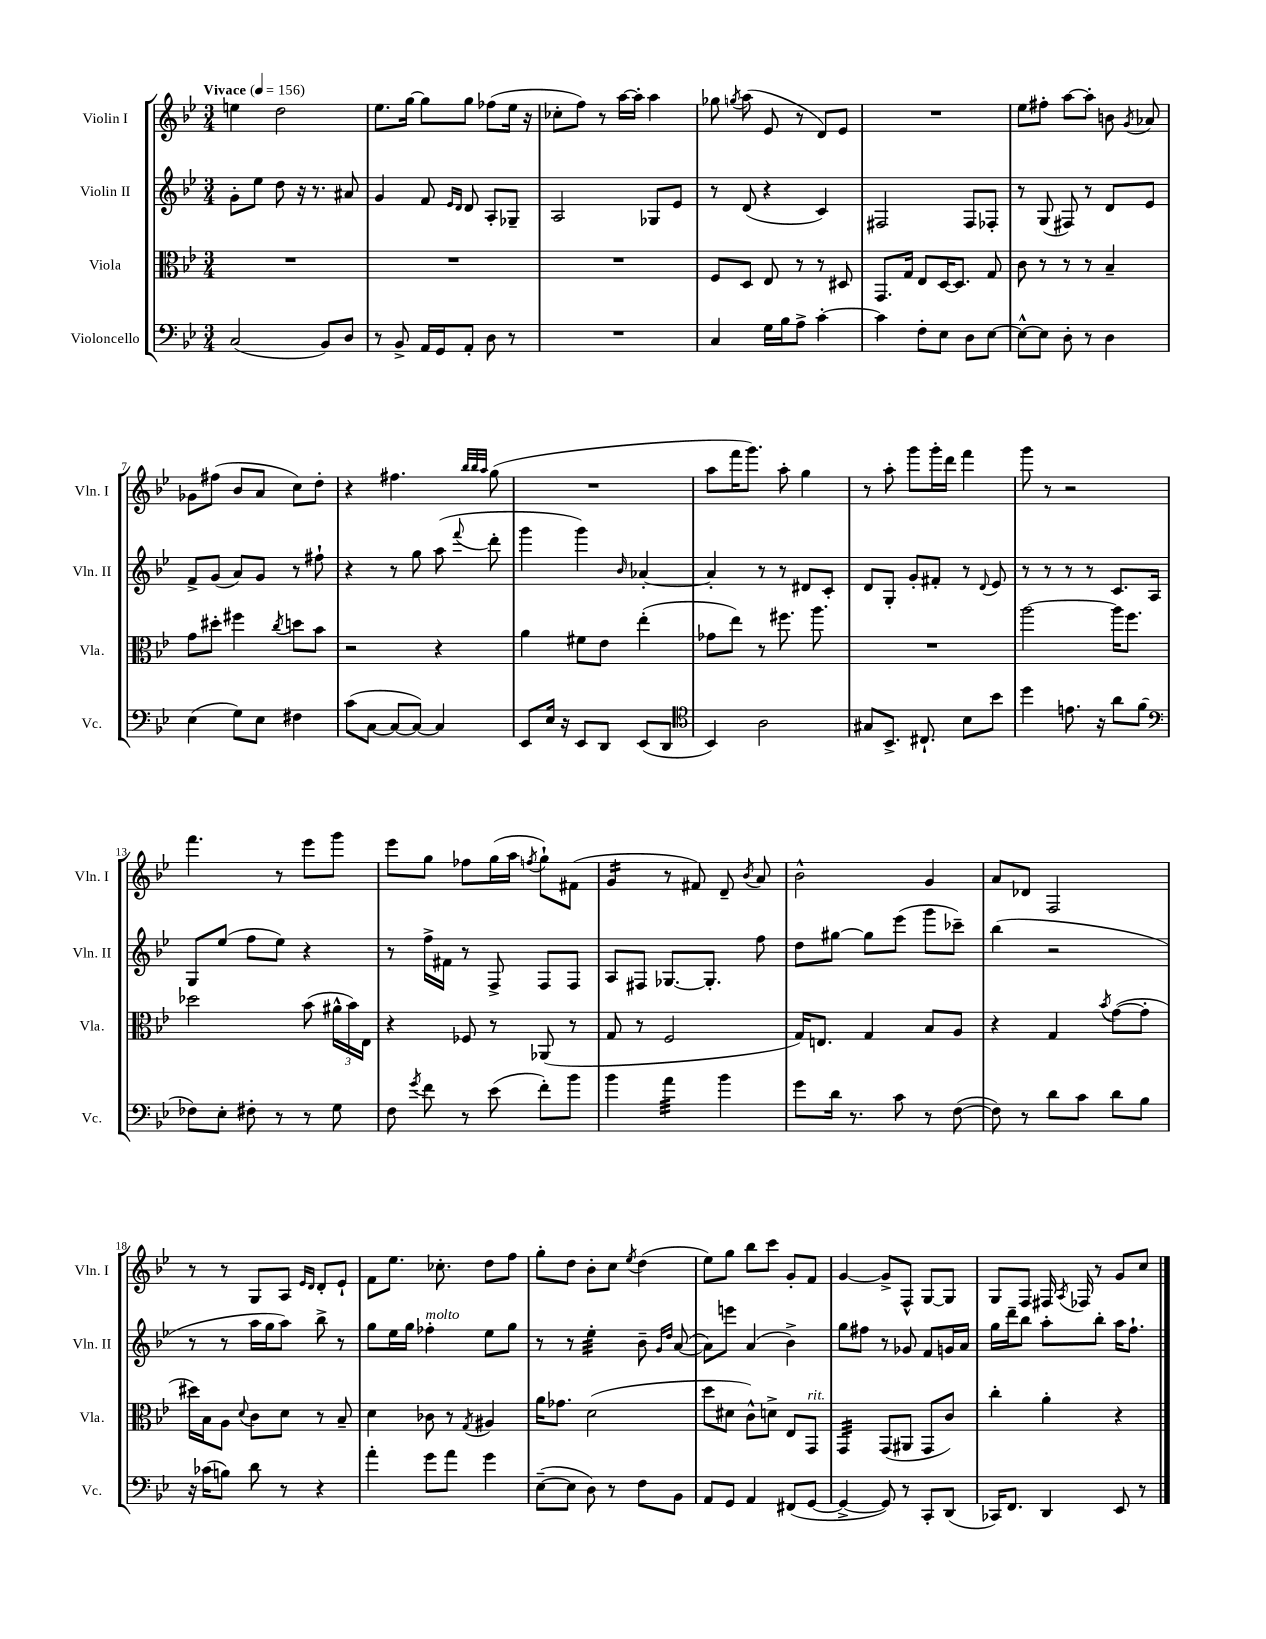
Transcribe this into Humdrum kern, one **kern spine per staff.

**kern	**kern	**kern	**kern
*staff4	*staff3	*staff2	*staff1
*clefF4	*clefC3	*clefG2	*clefG2
*k[b-e-]	*k[b-e-]	*k[b-e-]	*k[b-e-]
*M3/4	*M3/4	*M3/4	*M3/4
*MM156	*MM156	*MM156	*MM156
(2C	2.r	8g'	4ee
.	.	8ee-	.
.	.	8dd	2dd
.	.	16r	.
.	.	8.r	.
8BB-)	.	.	.
8D	.	8a#	.
=	=	=	=
8r	2.r	4g	8.ee-
8BB-^	.	.	.
.	.	.	[16gg
16AA	.	8f	8gg]
16GG	.	.	.
.	.	16qqe-	.
.	.	16qqd	.
8AA'	.	8d	8gg
8D	.	8A'	(8ff-
8r	.	8G-~	16ee-
.	.	.	16r
=	=	=	=
2.r	2.r	2A	8cc-'
.	.	.	8ff)
.	.	.	8r
.	.	.	[16aa
.	.	.	16aa']
.	.	8G-	4aa
.	.	8e-	.
=	=	=	=
4C	8F	8r	8gg-
.	.	.	8qgg
.	8D	(8d	(8aa
16G	8E-	4r	8e-
16B-	.	.	.
8A^	8r	.	8r
[4c'	8r	4c)	8d)
.	8D#	.	8e-
=	=	=	=
4c]	8.GG	2F#	2.r
.	16G	.	.
8F'	8E-	.	.
8E-	[16D	.	.
.	8.D]	.	.
8D	.	8F#	.
[8E-	8G	8F-'	.
=	=	=	=
8E-^^_	8c	8r	8ee-
8E-]	8r	(8G	8ff#'
8D'	8r	8F#)	[8aa
8r	8r	8r	8aa']
4D	4B-~	8d	8b
.	.	.	8qg
.	.	8e-	8a-
=	=	=	=
(4E-	8g	8f^	8g-
.	8dd#'	(8g	(8ff#
8G)	4ff#	8a)	8b-
8E-	.	8g	8a
.	8qcc	.	.
4F#	8dd	8r	8cc)
.	8b-	8ff#`	8dd'
=	=	=	=
(8c	2r	4r	4r
[8C	.	.	.
8C_	.	8r	4.ff#
8C_)	.	8gg	.
4C]	4r	(8aa	.
.	.	.	32qqbb-
.	.	.	32qqbb-
.	.	8qqfff	32qqaa
.	.	8ddd'	(8gg
=	=	=	=
8EE-	4a	4ggg	2.r
16E-	.	.	.
16r	.	.	.
8EE-	8f#	4ggg)	.
8DD	8e-	.	.
.	.	16qqb-	.
(8EE-	(4ee-'	[4a-'	.
8DD	.	.	.
=	=	=	=
*clefC4	*	*	*
4BB-)	8g-	4a-']	8aa
.	8ee-)	.	16fff
.	.	.	8.ggg)
2A	8r	8r	.
.	8.ff#	8r	8aa'
.	.	8d#	4gg
.	8.aa	.	.
.	.	8c'	.
=	=	=	=
8G#	2.r	8d	8r
8.BB-^	.	8G'	8aa'
.	.	8g'	8ggg
8.C#`	.	.	.
.	.	8f#'	16ggg'
.	.	.	16ddd
8B-	.	8r	4fff
.	.	8qqd	.
8b-	.	8e-	.
=	=	=	=
4dd	[2aa	8r	8ggg
.	.	8r	8r
8.e	.	8r	2r
.	.	8r	.
16r	.	.	.
8a	16aa]	8.c	.
.	8.ff	.	.
(8f	.	.	.
.	.	16A	.
=	=	=	=
*clefF4	*	*	*
8F-)	2dd-	8G	4.fff
8E-'	.	(8ee-	.
8F#'	.	8ff	.
8r	.	8ee-)	8r
8r	(8b-	4r	8eee-
8G	24a#^^	.	8ggg
.	24b-)	.	.
.	24E-	.	.
=	=	=	=
8F	4r	8r	8eee-
8qg	.	.	.
8f	.	16ff^	8gg
.	.	16f#	.
8r	8F-	8r	8ff-
(8e-	8r	8F^	(16gg
.	.	.	16aa
.	.	.	8qff
8f')	(8AA-	8F	8gg`)
8b-	8r	8F	(8f#
=	=	=	=
4b-	8G	8A	4g
.	8r	8F#	.
4a	2F	[8.G-	8r
.	.	.	8f#)
.	.	8.G-']	.
4b-	.	.	8d~
.	.	.	8qb-
.	.	8ff	8a
=	=	=	=
8g	16G)	8dd	2b-^^
.	8.E	.	.
16d	.	[8gg#	.
8.r	.	.	.
.	4G	8gg#]	.
8c	.	(8eee-	.
8r	8B-	8ggg	4g
([8F	8A	8ccc-~)	.
=	=	=	=
8F])	4r	(4bb-	8a
8r	.	.	8d-
8d	4G	2r	2F
8c	.	.	.
.	8qb-	.	.
8d	([8g	.	.
8B-	8g']	.	.
=	=	=	=
16r	16dd#)	8r	8r
(16c-	16B-	.	.
8B)	8A	8r	8r
.	8qqd	.	.
8d	8c	16aa	8G
.	.	16gg	.
8r	8d	8aa)	8A
.	.	.	16qqe-
.	.	.	16qqd
4r	8r	8bb-^	8d'
.	8B-~	8r	8e-`
=	=	=	=
4a'	4d	8gg	8f
.	.	16ee-	8.ee-
.	.	16gg	.
8g	8c-	4ff-'	.
.	.	.	8.cc-'
8a	8r	.	.
.	8qG	.	.
4g	4A#	8ee-	8dd
.	.	8gg	8ff
=	=	=	=
([8E-~	16a	8r	8gg'
.	8.g-	.	.
8E-]	.	8r	8dd
8D)	(2d	4ee-'	8b-'
8r	.	.	8cc
.	.	.	8qee-
8F	.	8b-~	(4dd
.	.	16qqg	.
.	.	16qqdd	.
8BB-	.	([8a	.
=	=	=	=
8AA	8dd	8a])	8ee-)
8GG	8d#	8eee	8gg
4AA	8c^^)	(4a	8bb-
.	8d^	.	8ccc
(8FF#	8E-	4b-^)	8g'
[8GG	8GG	.	8f
=	=	=	=
4GG^_	4GG	8gg	[4g
.	.	8ff#	.
8GG])	(8GG	8r	8g^]
8r	8AA#	8g-	8F^^
8CC'	8GG	8f	[8G
(8DD	8c)	16g	8G]
.	.	16a	.
=	=	=	=
16CC-)	4cc'	16gg	8G
8.FF	.	16ddd~	.
.	.	8bb-	8F
4DD	4a'	8aa'	16F#
.	.	.	8qA
.	.	.	16F-
.	.	8bb-'	8r
8EE-	4r	16aa	8g
.	.	8.ff`	.
8r	.	.	8cc
==	==	==	==
*-	*-	*-	*-
